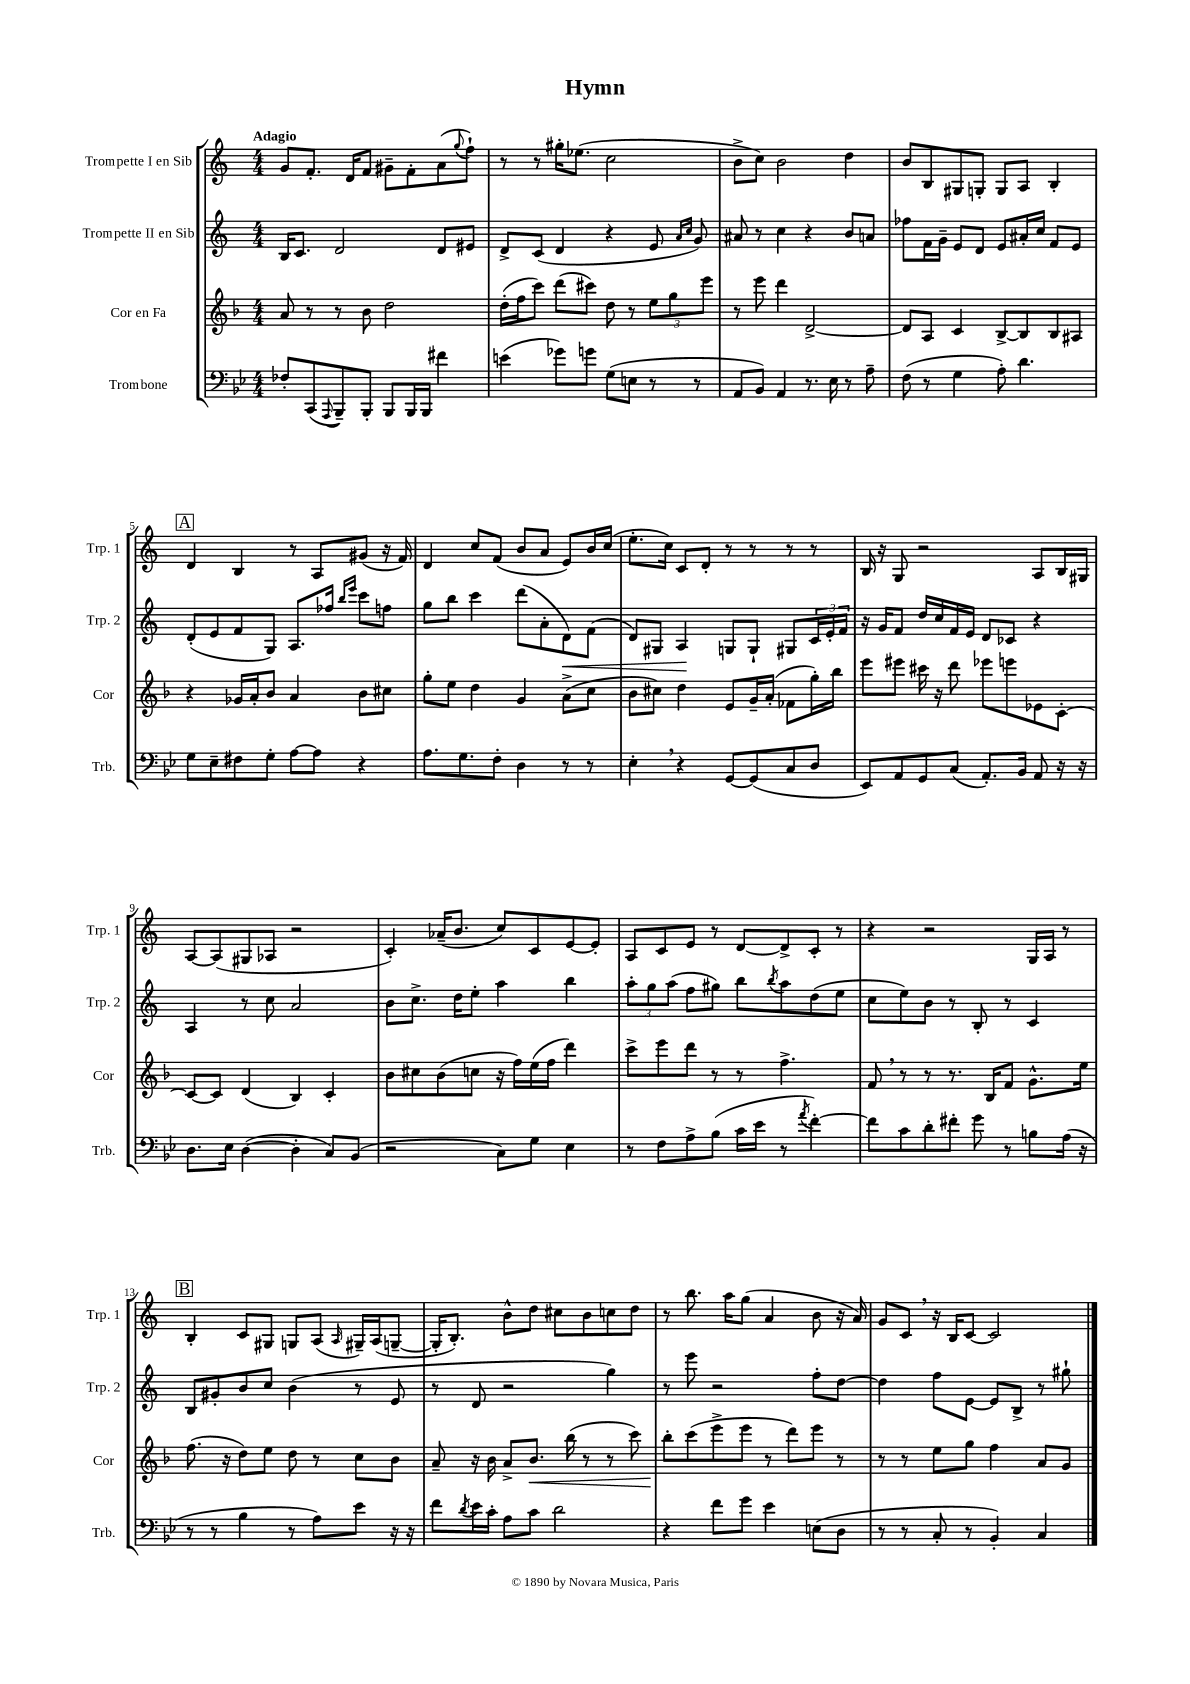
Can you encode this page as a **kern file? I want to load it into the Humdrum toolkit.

**kern	**kern	**kern	**kern
*staff4	*staff3	*staff2	*staff1
*clefF4	*clefG2	*clefG2	*clefG2
*k[b-e-]	*k[b-]	*k[]	*k[]
*M4/4	*M4/4	*M4/4	*M4/4
8F-'	8a	16B	8g
.	.	8.c	.
(8CC	8r	.	8.f'
8qqAAA	.	.	.
8BBB-~)	8r	2d	.
.	.	.	16d
8BBB-'	8b-	.	8f
8BBB-	2dd	.	8g#~
16BBB-	.	.	8f'
16BBB-	.	.	.
4f#	.	8d	(8a
.	.	.	8qqgg
.	.	8e#	8ff`)
=	=	=	=
(4e	(16dd'	8d^	8r
.	16ff	.	.
.	8ccc)	(8c	8r
8g-)	(8ddd	4d	16gg#'
.	.	.	(8.ee-
8g	8ccc#)	.	.
(8G	8dd	4r	2cc
8E	8r	.	.
8r	12ee	8e	.
.	12gg	.	.
.	.	16qqa	.
.	.	16qqcc	.
8r	.	8g)	.
.	12eee	.	.
=	=	=	=
8AA	8r	8a#	8b^
8BB-)	8eee	8r	8cc)
4AA	4ddd	4cc	2b
8.r	[2d^	4r	.
16E-	.	.	.
8r	.	8b	4dd
8A~	.	8a	.
=	=	=	=
(8F	8d]	8ff-	8b
8r	8A	16f	8B
.	.	16g~	.
4G	4c	8e	8G#
.	.	8d	8G'
8A')	[8B-^	8e	8G
4.d	8B-]	16a#'	8A
.	.	16cc	.
.	8B-	8f	4B'
.	8A#	8e	.
=	=	=	=
8G	4r	(8d'	4d
8E-~	.	8e	.
8F#	16g-	8f	4B
.	16a'	.	.
8G'	8b-	8G)	.
[8A	4a	8.A	8r
8A]	.	.	8A
.	.	16ff-	.
.	.	16qqbb	.
.	.	16qqeee	.
4r	8b-	8ccc	(8g#
.	8cc#	8ff	16r
.	.	.	16f)
=	=	=	=
8.A	8gg'	8gg	4d
.	8ee	8bb	.
8.G	.	.	.
.	4dd	4ccc	8cc
8F'	.	.	(8f
4D	4g	(8ddd	8b
.	.	8a'	8a
8r	(8a^	8d)	8e)
8r	8cc	(8f	16b
.	.	.	(16cc
=	=	=	=
4E-'	8b-	8d)	8.ee'
.	8cc#)	8G#	.
.	.	.	16cc)
4r	4dd	4A	8c
.	.	.	8d'
[8GG	8e	8G	8r
(8GG]	16g~	8G`	8r
.	(16a'	.	.
8C	8f-	8G#	8r
8D	16gg')	24c	8r
.	.	24e'	.
.	16bb-	.	.
.	.	24f	.
=	=	=	=
8EE-)	8eee	16r	16B
.	.	16g	16r
8AA	8eee#	8f	8G
8GG	16ccc#	16dd	2r
.	16r	16cc	.
(8C	8ddd	16f	.
.	.	16e	.
8.AA')	8eee-	8d	.
.	8eee	8c-	.
16BB-	.	.	.
8AA	8e-	4r	8A
16r	[8c'	.	16B
16r	.	.	16G#
=	=	=	=
8.D	8c_	4A	[8A
.	8c]	.	(8A]
16E-	.	.	.
([4D	(4d	8r	8G#
.	.	8cc	8A-
4D']	4B-)	2a	2r
8C)	4c'	.	.
(8BB-	.	.	.
=	=	=	=
2r	8b-	8b	4c')
.	8cc#	8.cc^	.
.	(8b-	.	(16a-~
.	.	16dd	8.b
.	8cc	8ee'	.
8C)	16r	4aa	8cc)
.	16ff)	.	.
8G	(16ee	.	8c
.	16ff	.	.
4E-	4ddd)	4bb	[8e
.	.	.	8e']
=	=	=	=
8r	8ccc^	12aa'	8A
.	.	12gg	.
8F	8eee	.	8c
.	.	(12aa	.
8A^	8ddd	8ff	8e
(8B-	8r	8gg#)	8r
16c	8r	8bb	[8d
16e-	.	.	.
.	.	8qbb	.
8r	4.ff^	8aa	8d^]
8qa	.	.	.
[4f')	.	(8dd	8c'
.	.	8ee	8r
=	=	=	=
8f]	8f	8cc	4r
8c	8r	8ee)	.
8d'	8r	8b	2r
8f#'	8.r	8r	.
8g	.	8B'	.
.	16B-	.	.
8r	8f	8r	.
8B	8.g^^	4c	16G
.	.	.	16A
(16A	.	.	8r
16r	16ee	.	.
=	=	=	=
8r	(8.ff	8B	4B'
8r	.	8g#'	.
.	16r	.	.
4B-	8dd)	8b	8c
.	8ee	8cc	8G#
8r	8dd	(4b	8G
8A)	8r	.	(8A
.	.	.	16qqA
8e-	8cc	8r	16G#~)
.	.	.	(16A
16r	8b-	8e	[8G~
16r	.	.	.
=	=	=	=
8f	8a~	8r	16G']
.	.	.	8.B')
8qd	.	.	.
16e-	16r	8d	.
16c'	16b-	.	.
8A	8a^	2r	8b^^
8c	8.b-	.	8dd
2d	.	.	8cc#
.	(16bb-	.	.
.	8r	.	8b
.	8r	4gg)	8cc
.	8ccc)	.	8dd
=	=	=	=
4r	8bb-'	8r	8r
.	(8ccc	8eee	8.bb
8f	8eee^	2r	.
.	.	.	16aa
8g	8eee	.	(8gg
4e-	8r	.	4a
.	8ddd)	.	.
(8E	8eee	8ff'	8b
8D	8r	[8dd	16r
.	.	.	16a)
=	=	=	=
8r	8r	4dd]	8g
8r	8r	.	8c
8C'	8ee	8ff	16r
.	.	.	16B
8r	8gg	[8e	[8c
4BB-')	4ff	8e]	2c]
.	.	8B^	.
4C	8a	8r	.
.	8g	8gg#`	.
==	==	==	==
*-	*-	*-	*-
